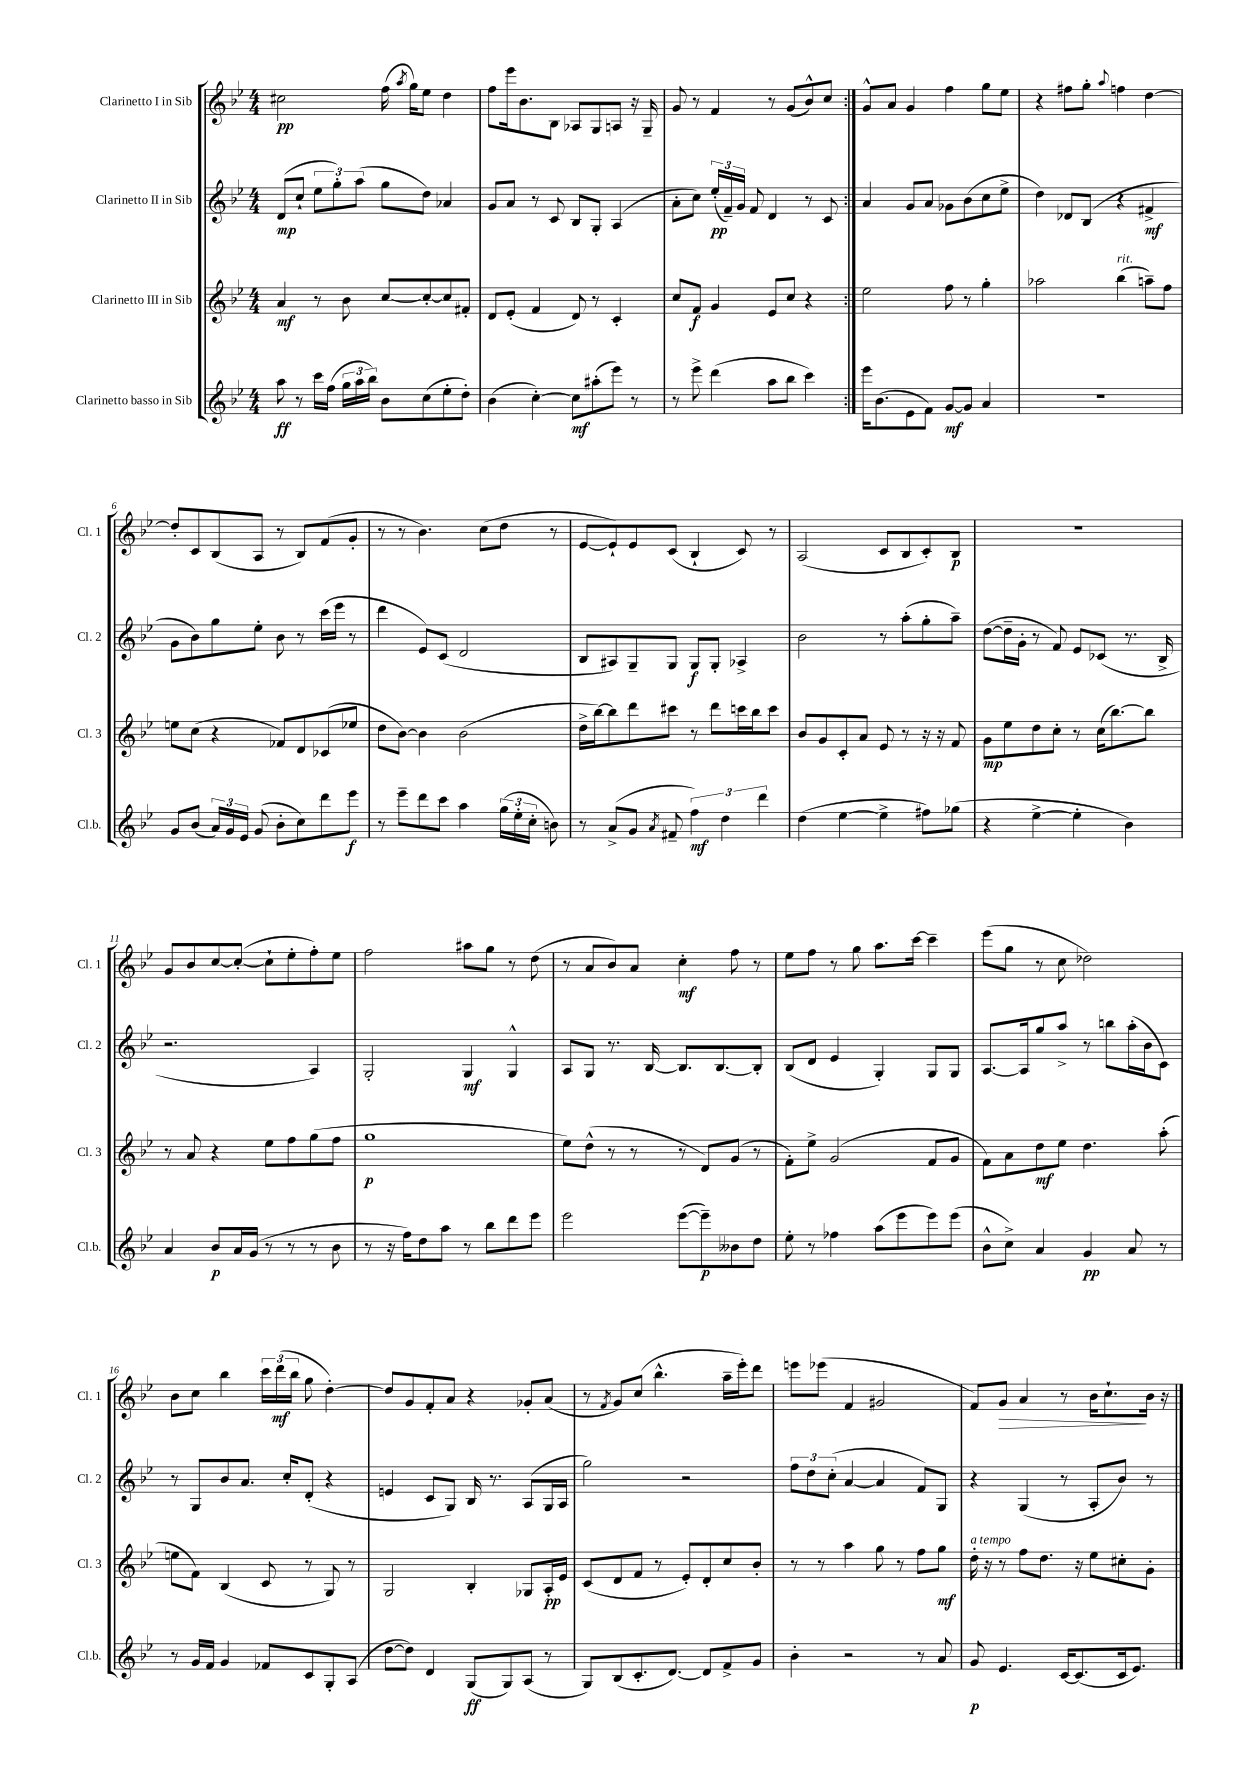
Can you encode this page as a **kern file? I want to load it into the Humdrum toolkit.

**kern	**kern	**kern	**kern
*staff4	*staff3	*staff2	*staff1
*clefG2	*clefG2	*clefG2	*clefG2
*k[b-e-]	*k[b-e-]	*k[b-e-]	*k[b-e-]
*M4/4	*M4/4	*M4/4	*M4/4
8aa	4a	(8d	2cc#
8r	.	8cc`	.
16ccc	8r	12ee-	.
(16ff	.	.	.
.	.	12gg')	.
24gg	8b-	.	.
24aa	.	(12aa	.
24bb-)	.	.	.
8b-	[8cc	8gg	(16ff
.	.	.	8qaa
.	.	.	16gg)
(8cc	8cc'_	8dd)	8ee-
8ee-'	8cc]	4a-	4dd
8dd')	8f#'	.	.
=	=	=	=
(4b-	8d	8g	8ff
.	(8e-'	8a	16eee-
.	.	.	8.b-
[4cc')	4f	8r	.
.	.	8c	8B-
8cc]	8d)	8B-	8A-
(8aa#'	8r	8G'	8G
8eee-)	4c'	(4A	8A
8r	.	.	16r
.	.	.	16G~
=	=	=	=
8r	8cc	8a'	8g
8eee-^	8f	8cc)	8r
(4ddd	4g	(24ee-'	4f
.	.	24f~)	.
.	.	24g	.
.	.	8f	.
8aa	8e-	4d	8r
8bb-	8cc	.	(8g
4ccc)	4r	8r	8b-^^)
.	.	8c	8cc
=:|!	=:|!	=:|!	=:|!
16eee-	2ee-	4a	8g^^
(8.b-	.	.	.
.	.	.	8a
8e-	.	8g	4g
8f)	.	8a	.
[8g	8ff	8g-	4ff
8g]	8r	(8b-	.
4a	4gg'	8cc	8gg
.	.	8ee-^	8ee-
=	=	=	=
1r	2aa-	4dd)	4r
.	.	8d-	8ff#
.	.	(8B-	8gg'
.	.	.	8qqaa
.	(4bb-	4r	4ff
.	8aa~)	4f#^	[4dd
.	8ff	.	.
=	=	=	=
8g	8ee	8g	8dd']
(8b-	(8cc	8b-)	8c
24a)	4r	8gg	(8B-
24g	.	.	.
24e-	.	.	.
(8g	.	8ee-'	8A
8b-'	8f-)	8b-	8r
8cc)	8d	8r	8B-)
8ddd	(8c-	(16ccc	(8f
.	.	16eee-	.
8eee-	8ee-	8r	8g'
=	=	=	=
8r	8dd	4ddd	8r
8eee-~	[8b-)	.	8r
8ddd	4b-]	8e-)	4.b-)
8ccc	.	(8c	.
4aa	(2b-	2d	.
.	.	.	(8cc
(24gg	.	.	8dd
24ee-'	.	.	.
24cc'	.	.	.
8b)	.	.	8r
=	=	=	=
8r	16dd^	8B-	[8e-
.	[16bb-)	.	.
(8a^	8bb-]	8A#)	8e-`])
8g	8ddd	8G~	8e-
8qa	.	.	.
8f#~	8ccc#	8G	(8c
6ff)	8r	8G	4B-`
.	8ddd	8G'	.
6dd	.	.	.
.	16ccc	4A-^	8c)
.	16bb-	.	.
6ddd	.	.	.
.	8ccc	.	8r
=	=	=	=
(4dd	8b-	2b-	(2A
.	8g	.	.
[4ee-	8c'	.	.
.	8a	.	.
4ee-^]	8e-	8r	8c
.	8r	(8aa'	8B-
8ff#)	16r	8gg'	8c')
.	16r	.	.
(8gg-	8f	8aa~)	8B-
=	=	=	=
4r	8g	([8dd	1r
.	8ee-	16dd~]	.
.	.	16g'	.
[4ee-^	8dd	8r	.
.	8cc'	8f)	.
4ee-']	8r	8e-	.
.	(16cc	(8c-	.
.	[8.bb-)	.	.
4b-)	.	8.r	.
.	8bb-]	.	.
.	.	16B-^	.
=	=	=	=
4a	8r	2.r	8g
.	8a	.	8b-
8b-	4r	.	[8cc
16a	.	.	(8cc'_
(16g	.	.	.
8r	8ee-	.	8cc`]
8r	8ff	.	8ee-'
8r	(8gg	4A)	8ff')
8b-	8ff	.	8ee-
=	=	=	=
8r	1gg	2G'	2ff
16r	.	.	.
16ff)	.	.	.
8dd	.	.	.
8aa	.	.	.
8r	.	4G	8aa#
8bb-	.	.	8gg
8ddd	.	4G^^	8r
8eee-	.	.	(8dd
=	=	=	=
2eee-	8ee-)	8A	8r
.	(8dd^^	8G	8a
.	8r	8.r	8b-)
.	8r	.	8a
.	.	[16B-	.
([8eee-	8r	8.B-]	4cc'
8eee-~])	8d)	.	.
.	.	[8.B-	.
8b--	(8g	.	8ff
8dd	8r	8B-']	8r
=	=	=	=
8ee-'	8f')	(8B-	8ee-
8r	8ee-^	8d	8ff
4ff-	(2g	4e-	8r
.	.	.	8gg
(8aa	.	4G')	8.aa
8eee-	.	.	.
.	.	.	[16ccc
8eee-)	8f	8G	4ccc~]
(8eee-	8g	8G	.
=	=	=	=
8b-^^	8f)	[8.A	(8eee-
8cc^)	8a	.	8gg
.	.	16A]	.
4a	8dd	8gg	8r
.	8ee-	8aa^	8cc
4g	4.dd	8r	2dd-)
.	.	8bb	.
8a	.	(16aa'	.
.	.	16b-	.
8r	(8aa'	8c)	.
=	=	=	=
8r	8ee	8r	8b-
16g	8f)	8G	8cc
16f	.	.	.
4g	(4B-	8b-	4bb-
.	.	8.a	.
8f-	8c	.	24ccc
.	.	.	(24ddd
.	.	16cc'	.
.	.	.	24bb-
8c	8r	(8d'	8gg
8G'	8G)	4r	[4dd')
(8A	8r	.	.
=	=	=	=
[8dd	2G	4e	8dd]
8dd])	.	.	8g
4d	.	8c	8f'
.	.	8G)	8a
(8G	4B-'	16B-	4r
.	.	8.r	.
8G)	.	.	.
(8A	8G-	(8A	8g-'
8r	16A'	16G	(8a
.	16e-	16A	.
=	=	=	=
8G)	(8c	2gg)	8r
.	.	.	8qf
(8B-	8d	.	8g)
8.c'	8f	.	(8cc
.	8r	.	4.bb-^^
[8.d)	.	.	.
.	8e-')	2r	.
8d]	8d'	.	.
8f^	8cc	.	16aa~
.	.	.	16eee-')
8g	8b-'	.	8ddd
=	=	=	=
4b-'	8r	12ff	8eee
.	.	12dd	.
.	8r	.	(8eee-
.	.	(12cc'	.
2r	4aa	[4a	4f
.	8gg	4a]	2g#
.	8r	.	.
8r	8ff	8f)	.
8a	8gg	8G	.
=	=	=	=
8g	16dd'	4r	8f)
.	16r	.	.
4.e-	8r	.	8g
.	8ff	(4G	4a
.	8.dd	.	.
[16c	.	8r	8r
(8.c]	16r	.	.
.	8ee-	8A'	16b-
.	.	.	8.cc`
16c	8cc#'	8b-)	.
8.e-)	.	.	.
.	8g'	8r	16b-
.	.	.	16r
==	==	==	==
*-	*-	*-	*-
